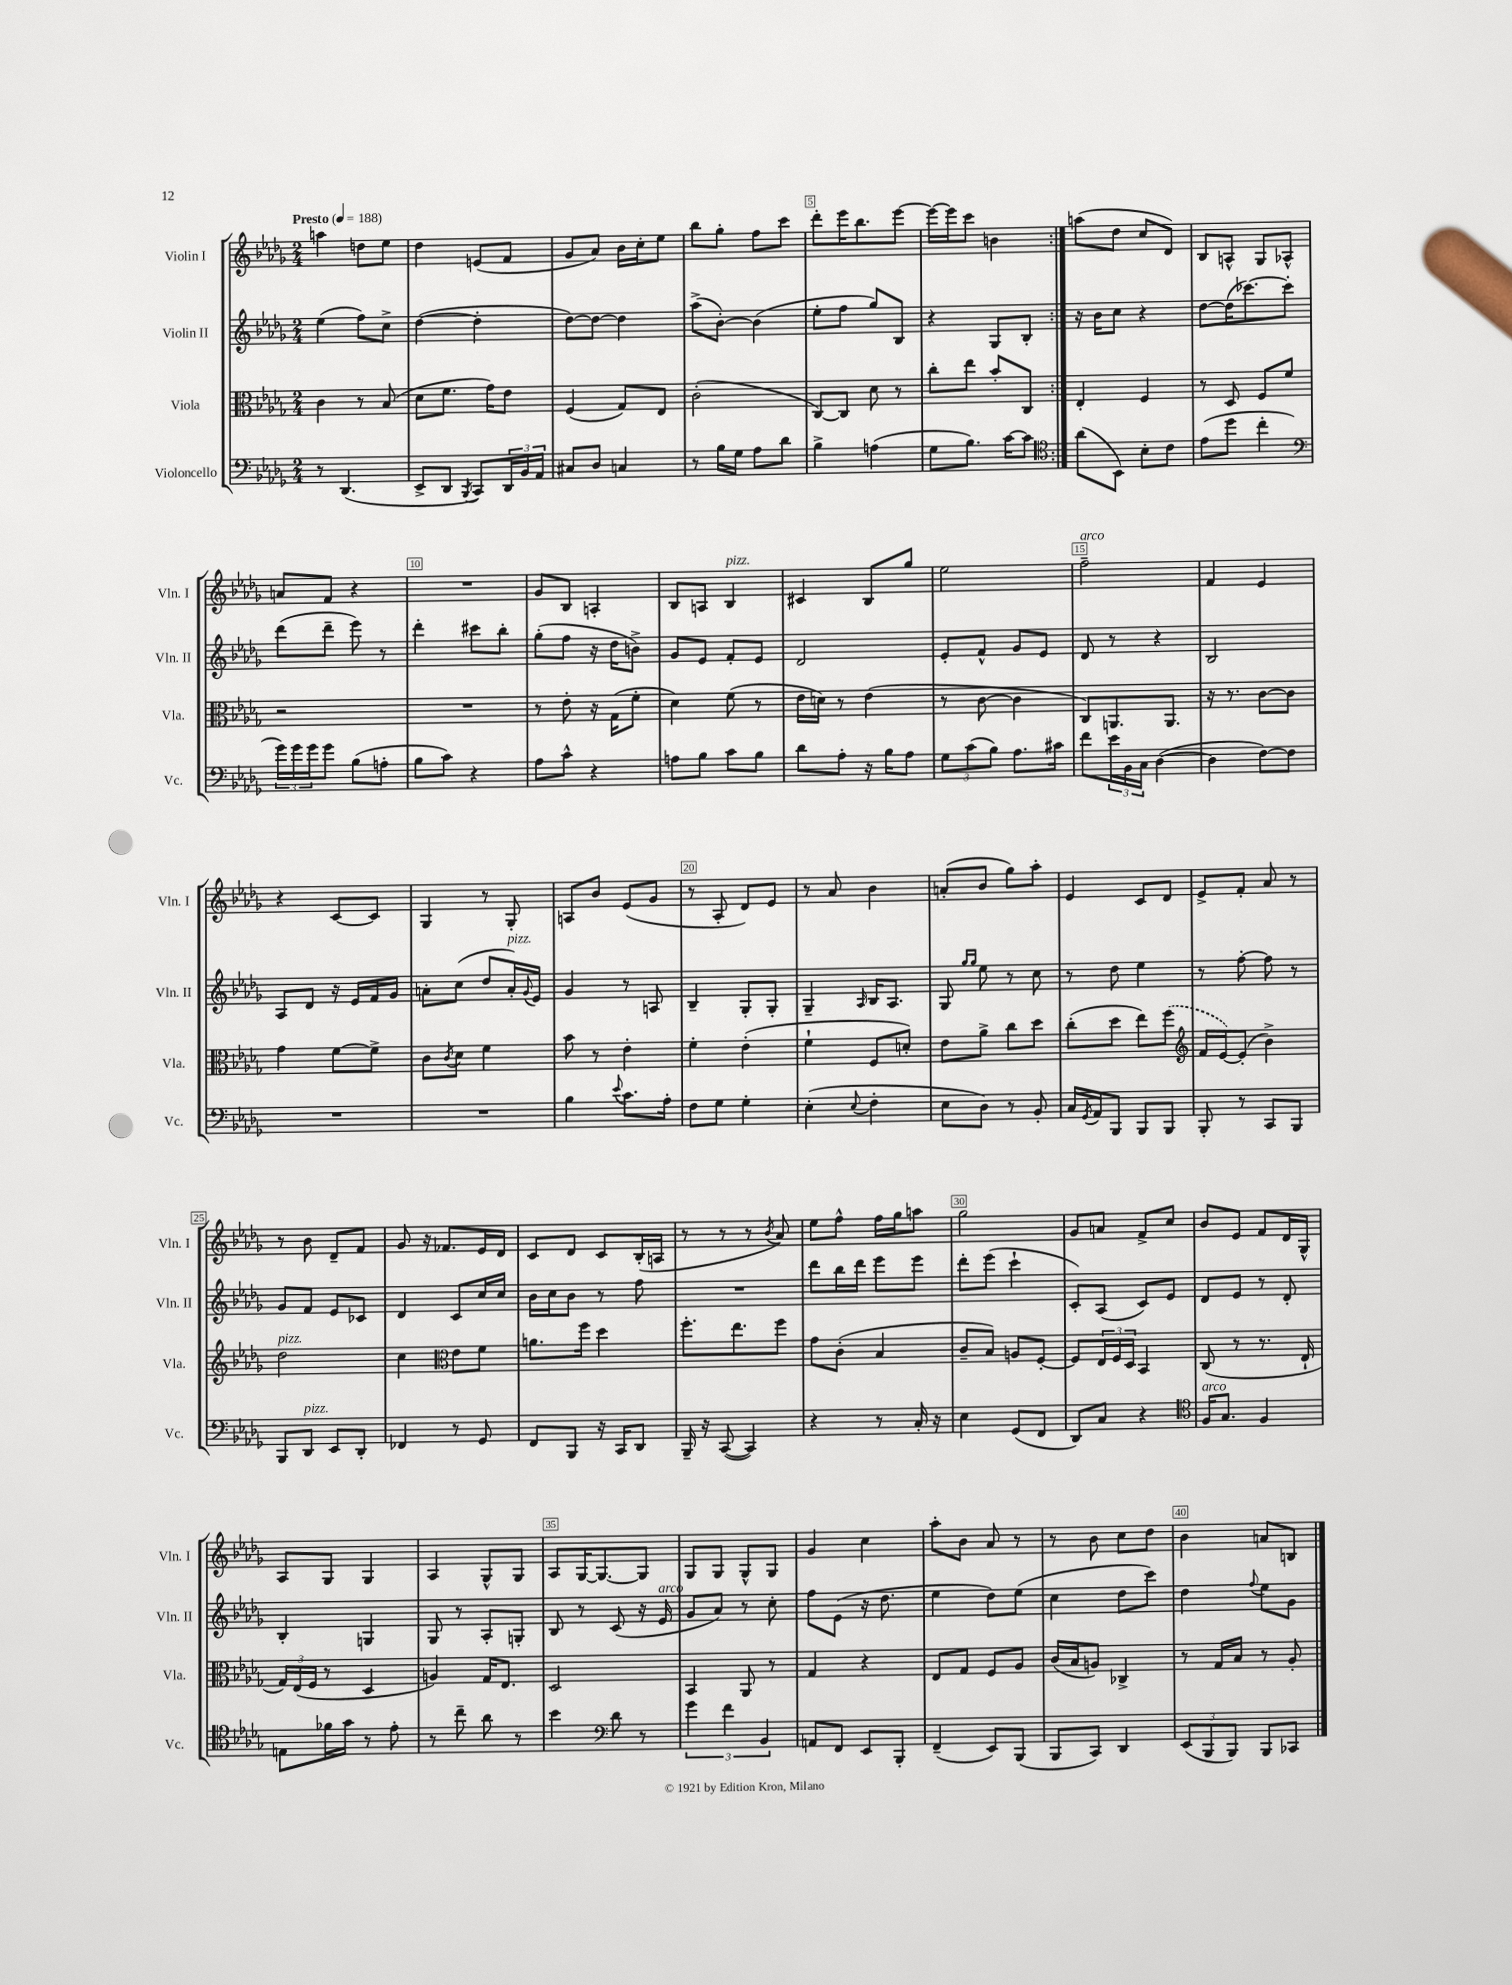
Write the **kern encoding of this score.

**kern	**kern	**kern	**kern
*staff4	*staff3	*staff2	*staff1
*clefF4	*clefC3	*clefG2	*clefG2
*k[b-e-a-d-g-]	*k[b-e-a-d-g-]	*k[b-e-a-d-g-]	*k[b-e-a-d-g-]
*M2/4	*M2/4	*M2/4	*M2/4
*MM188	*MM188	*MM188	*MM188
8r	4c\	(4ee-\	4aa\
(4.DD-/	.	.	.
.	8r	8ff\L)	8dd\L
.	(8B-/	8cc^\J	8ee-\J
=	=	=	=
8EE-^/L	8d-\L	([4dd-\	4dd-\
8DD-/J	8.f\J	.	.
8qBBB-/	.	.	.
8CC/L)	.	4dd-'\]	(8e/L
.	16g-\LK)	.	.
24DD-/L	8e-\J	.	8f/J
24BB-/	.	.	.
24AA-/JJ	.	.	.
=	=	=	=
8C#/L	(4F/	[8dd-\L)	8g-/L
8D-/J	.	8dd-\_J	8a-/J)
4C/	8G-/L)	4dd-\]	16b-\LL
.	.	.	16cc'\J
.	8E-/J	.	8ee-\J
=	=	=	=
8r	(2c'\	(8aa-^\L	8bb-\L
16B-\LL	.	[8b-'\J)	8gg-'\J
16G-\JJ	.	.	.
8A-\L	.	(4b-\]	8ff\L
8d-\J	.	.	8ccc\J
=	=	=	=
4B-^\	[8C/L)	8ee-'\L	8ddd-'\L
.	8C/]J	8ff\J	16eee-\K
.	.	.	8.bb-\
(4A\	8d-\	8gg-/L)	.
.	8r	8B-/J	[8eee-\J
=	=	=	=
8G-\L	8cc'\L	4r	16eee-\_LL
.	.	.	16eee-\]J
8.B-\J)	8ee-\J	.	8ccc\J
.	8b-'/L	8G-/L	4b\
[16c\LK	.	.	.
8c\]J	8C/J	8B-'/J	.
=:|!	=:|!	=:|!	=:|!
*clefC4	*	*	*
(8a-\L	4E-'/	16r	(8aa\L
.	.	16b-\LK	.
8BB-\J)	.	8cc\J	8dd-\J
8B-'\L	4F/	4r	8cc/L
8c\J	.	.	8d-/J)
=	=	=	=
(8e-\L	8r	[8dd-\L	8B-/L
8dd-\J	8D-/	(16dd-\]K	8A^^/J
.	.	[8.ccc-\)	.
4cc'\	8F/L	.	8G-/L
.	8f/J	8ccc-'\]J	8A-^^/J
=	=	=	=
*clefF4	*	*	*
24g-\LL)	2r	(8ddd-\L	8a/L
24g-\	.	.	.
24g-\J	.	.	.
8g-\J	.	8ddd-~\J	8f/J
(8B-\L	.	8eee-\)	4r
8A'\J	.	8r	.
=	=	=	=
8B-\L	2r	4ddd-'\	2r
8c\J)	.	.	.
4r	.	8ccc#\L	.
.	.	8bb-'\J	.
=	=	=	=
8A-\L	8r	(8gg-'\L	8g-/L
8c^^\J	8e-'\	8ff\J	8B-/J
4r	16r	16r	4A'/
.	(16G-\LK	16dd-\LK	.
.	8f'\J	8b^\J)	.
=	=	=	=
8A\L	4d-\)	8g-/L	8B-/L
8B-\J	.	8e-/J	8A/J
8c\L	(8f\	8f'/L	4B-/
8B-\J	8r	8e-/J	.
=	=	=	=
8d-\L	16e-\LL	2d-/	4c#/
.	16d\JJ)	.	.
8A-'\J	8r	.	.
16r	(4e-\	.	8B-/L
16B-\LK	.	.	.
8A-\J	.	.	8gg-/J
=	=	=	=
12G-\L	8r	8e-'/L	2ee-\
(12c\	.	.	.
.	[8c\	8f^^/J	.
12B-\J)	.	.	.
8.A-\L	4c\]	8g-/L	.
.	.	8e-/J	.
16c#\Jk	.	.	.
=	=	=	=
8f\L	8C/L)	8d-/	2ff~\
24e-\L	8.AA/	8r	.
24BB-\	.	.	.
24C\JJ	.	.	.
([4D-\	.	4r	.
.	8.AA/J	.	.
=	=	=	=
4D-\]	16r	2B-/	4f/
.	8.r	.	.
[8F\L)	[8c\L	.	4e-/
8F\]J	8c\]J	.	.
=	=	=	=
2r	4g-\	8A-/L	4r
.	.	8d-/J	.
.	[8f\L	16r	[8c/L
.	.	16e-/LL	.
.	8f^\]J	16f/	8c/]J
.	.	16g-/JJ	.
=	=	=	=
2r	8c\L	8a'\L	4G-/
.	8qc/	.	.
.	8d-\J	(8cc\J	.
.	4f\	8dd-/L	8r
.	.	16a'/L)	8G-'/
.	.	8qqg-/	.
.	.	16e-/JJ	.
=	=	=	=
4B-\	8b-\	4g-/	8A/L
.	8r	.	8b-/J
8qqe-/	.	.	.
8.c\L	4e-'\	8r	(8e-/L
.	.	8A/	8g-/J
16A-'\Jk	.	.	.
=	=	=	=
8F\L	4f'\	4B-~/	8r
8G-\J	.	.	8A-'/
4G-'\	(4e-'\	8G-'/L	8d-/L)
.	.	8G-'/J	8e-/J
=	=	=	=
(4E-'\	4f`\	4G-~/	8r
.	.	.	8a-/
8qqE-/	.	16qqA-/	.
4F'\	8F/L	16B-/LK	4b-\
.	.	8.A-/J	.
.	8d'/J)	.	.
=	=	=	=
8E-\L	8e-\L	8G-/	(8a'/L
.	.	16qqgg-/LL	.
.	.	16qqgg-/JJ	.
8D-\J)	8a-^\J	8ee-\	8b-/J
8r	8cc\L	8r	8gg-\L)
8BB-'/	8dd-\J	8cc\	8aa-'\J
=	=	=	=
16C/LL	(8cc'\L	8r	4e-/
8qGG-/	.	.	.
16AA-/J	.	.	.
8BBB-/J	8dd-\J	8dd-\	.
8BBB-/L	8ee-\L)	4ee-\	8c/L
8BBB-/J	(8ff\J	.	8d-/J
=	=	=	=
*	*clefG2	*	*
8BBB-'/	16f/LL	8r	8e-^/L
.	[16e-/J)	.	.
8r	(8e-'/]J	[8ff'\	8f'/J
8CC/L	4b-^\)	8ff\]	8a-/
8BBB-/J	.	8r	8r
=	=	=	=
8BBB-/L	2dd-\	8g-/L	8r
8DD-/J	.	8f/J	8b-\
8EE-/L	.	8e-/L	8d-~/L
8DD-'/J	.	8c-/J	8f/J
=	=	=	=
4FF-/	4cc\	4d-/	8g-/
.	.	.	16r
.	.	.	8.f-/L
*	*clefC3	*	*
8r	8e-\L	8c/L	.
8GG-/	8f\J	16cc/L	16e-/L
.	.	16cc/JJ	16d-/JJ
=	=	=	=
8FF/L	8.a\L	16b-\LL	8c/L
.	.	16cc\J	.
8BBB-/J	.	8b-\J	8d-/J
.	16ff\Jk	.	.
16r	4dd-\	8r	8c/L
16CC/LK	.	.	.
8DD-/J	.	8ff\	(16B-'/L
.	.	.	16A/JJ
=	=	=	=
16BBB-~/	8.ff'\L	2r	8r
16r	.	.	.
([8CC/	.	.	8r
.	8.ee-\	.	.
4CC/])	.	.	8r
.	.	.	8qb-/
.	8ff\J	.	8a-/)
=	=	=	=
4r	8g-\L	8ddd-\L	8ee-\L
.	(8c'\J	16bb-\L	8ff^^\J
.	.	16ddd-\JJ	.
8r	4B-/	8eee-\L	16ff\LL
.	.	.	16gg-\J
16C'/	.	8eee-\J	8aa\J
16r	.	.	.
=	=	=	=
4E-\	8c~/L	8ddd-'\L	2gg-\
.	8B-/J)	(8eee-\J	.
(8GG-/L	8A/L	4ccc`\	.
8FF/J	[8F'/J	.	.
=	=	=	=
8DD-/L)	8F/]L	8c'/L)	8g-/L
8C/J	24E-/L	(8A-/J	8a/J
.	24F/	.	.
.	24D-/JJ	.	.
4r	4BB-/	8c/L)	8f^/L
.	.	8e-/J	8cc/J
=	=	=	=
*clefC4	*	*	*
16F/LK	(8C/	8d-/L	8b-/L
8.G-/J	.	.	.
.	8r	8e-/J	8e-/J
4F/	8.r	8r	8f/L
.	.	8d-'/	16d-/L
.	16E-`/	.	16G-^^/JJ
=	=	=	=
8E\L	24G-/LL)	4B-'/	8A-/L
.	(24E-/	.	.
.	24F/JJ	.	.
16f-\L	8r	.	8G-/J
16g-\JJ	.	.	.
8r	4D-/	4G/	4G-/
8e-'\	.	.	.
=	=	=	=
8r	4A/)	8G-/	4A-/
8cc~\	.	8r	.
8a-\	16G-/LK	8A-'/L	8G-^^/L
.	8.E-/J	.	.
8r	.	8G'/J	8G-/J
=	=	=	=
4b-\	2D-/	8B-/	8A-/L
.	.	8r	[16G-/K
.	.	.	8.G-/_
*clefF4	*	*	*
8d-\	.	(8c/	.
8r	.	16r	8G-/]J
.	.	16e-/	.
=	=	=	=
6g-\	4BB-/	8g-/L	8G-/L
.	.	8a-/J)	8G-/J
6f\	.	.	.
.	8AA-/	8r	8G-^^/L
6BB-/	.	.	.
.	8r	8cc'\	8G-/J
=	=	=	=
8AA/L	4G-/	8ff\L	4g-/
8FF/J	.	(8e-\J	.
8EE-/L	4r	16r	4cc\
.	.	8.dd-\	.
8BBB-'/J	.	.	.
=	=	=	=
(4FF~/	8E-/L	4ee-\	8aa-'\L
.	8G-/J	.	8b-\J
8EE-/L)	8F/L	8dd-\L)	8a-/
(8BBB-/J	8A-/J	(8ee-\J	8r
=	=	=	=
8BBB-/L	(16c/LL	4cc\	8r
.	16B-/J	.	.
8CC/J)	8A/J)	.	8b-\
4DD-/	4C-^/	8dd-\L	8cc\L
.	.	8ccc\J)	8dd-\J
=	=	=	=
(12EE-/L	8r	4dd-\	4b-\
12BBB-/	.	.	.
.	16G-/LL	.	.
12BBB-/J)	.	.	.
.	16B-/JJ	.	.
.	.	8qqff/	.
8BBB-/L	8r	8ee-\L	8a/L
8CC-/J	8A-'/	8g-\J	8B/J
==	==	==	==
*-	*-	*-	*-
